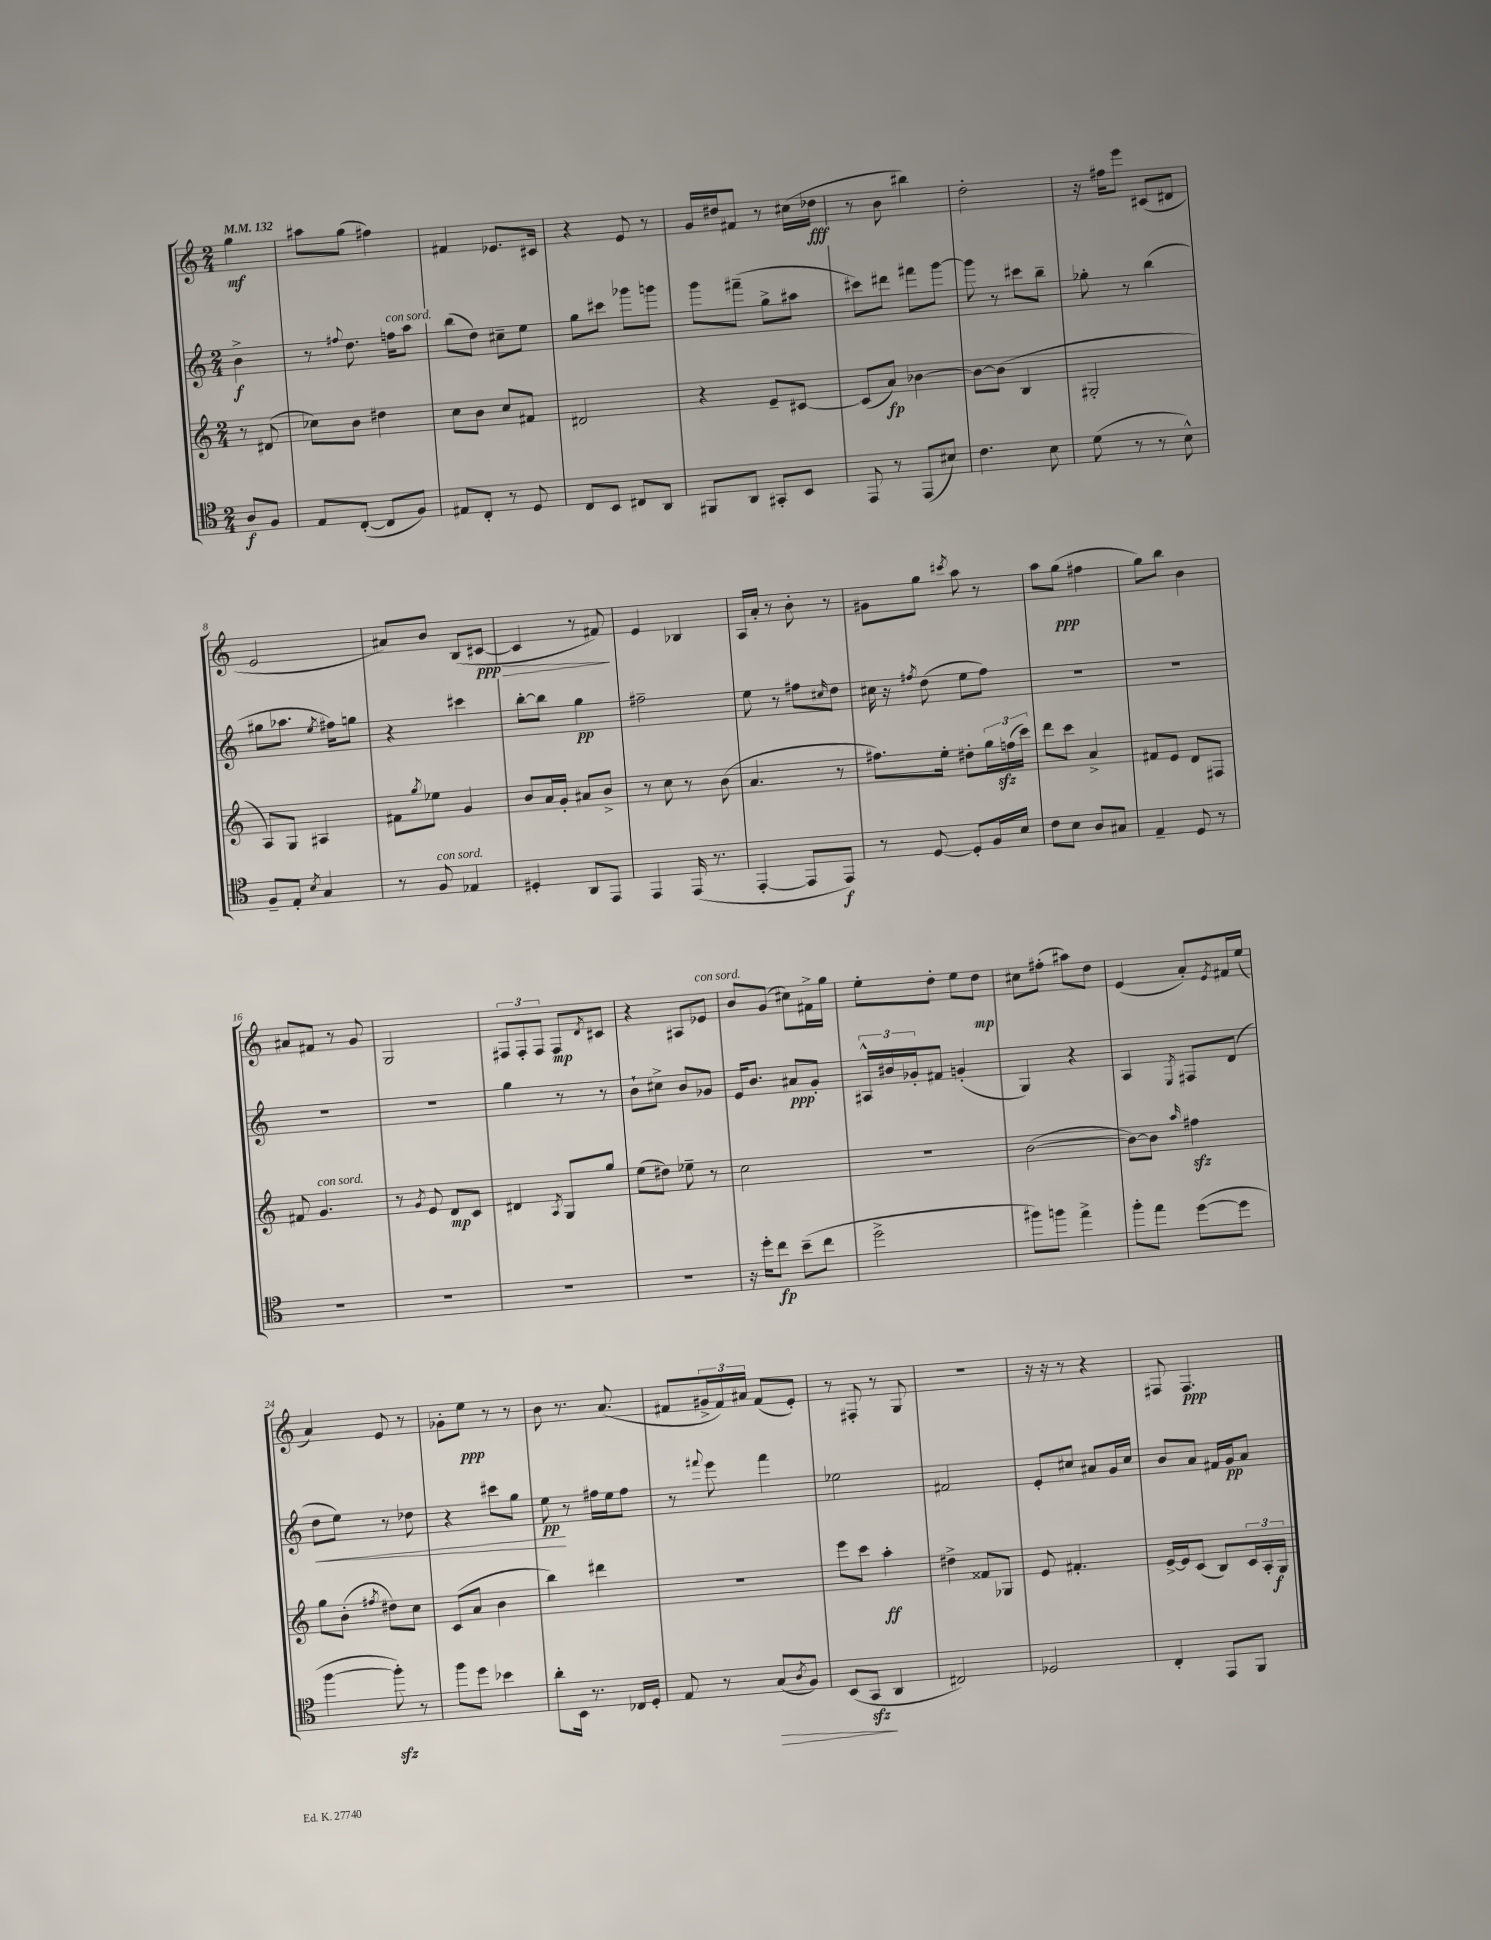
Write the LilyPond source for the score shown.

<<
\new StaffGroup <<
\new Staff = "s0" {
    \clef treble \key c \major \numericTimeSignature \time 2/4 \partial 4 \tempo 4 = 132
    g''4\mf |
    ais''8 g''8( fis''4) |
    fis'4 ees'8. cis'16 |
    r4 e'8 r8 |
    g'16 dis''16 fis'8 r8 cis''16( des''16\fff |
    r8 b'8 bis''4) |
    d''2-. |
    r16 fis''16 e'''8 cis'8( dis'8 |
    e'2 |
    ais'8) b'8 b8( cis'8~\ppp\> |
    cis'4 r8 fis'8\!) |
    e'4 bes4 |
    a16 a'16-. r8 b'8-. r8 |
    gis'8 g''8 \acciaccatura { cis'''8 } a''8 r8 |
    a''8 g''8\ppp( fis''4 |
    g''8) b''8 b'4 |
    ais'8 fis'8 r8 g'8 |
    g2 |
    \tuplet 3/2 { fis8 fis8-. fis8 } fis8\mp \acciaccatura { d'8 } cis'8 |
    r4 ais8 ees'8^\markup { \italic "con sord." } |
    b'8 g'8( cis''8) fis'16-> g''16 |
    e''8-. d''8-. e''8 d''8\mp |
    cis''8 fis''8-.( ais''8) d''8 |
    e'4( a'8-.) \acciaccatura { e'8 } fis'16 e''16( |
    a'4) e'8 r8 |
    ges'8-. e''8\ppp r8 r8 |
    b'8 r8. a'8.( |
    fis'8 \tuplet 3/2 { gis'16-> fis'16) ais'16 } fis'8( e'8-.) |
    r8 fis8-. r8 g8 |
    R2 |
    r16 r16 r8 r4 |
    fis8 fis4.\ppp \bar "|." |
}
\new Staff = "s1" {
    \clef treble \key c \major \numericTimeSignature \time 2/4 \partial 4
    b'4->\f |
    r8 \appoggiatura { fis''8 } d''8. f''16^\markup { \italic "con sord." } a''8 |
    b''8( d''8) cis''8-- e''8 |
    g''8 cis'''8 ges'''8 g'''8 |
    g'''8 fis'''8--( g''8-> ais''8 |
    cis'''8) dis'''8 fis'''8 g'''8~ |
    g'''8 r8 cis'''8 b''8-- |
    ges''8-. r8 b''4( |
    gis''8 aes''8. \acciaccatura { e''8 } fis''16) g''8 |
    r4 cis'''4 |
    b''8~-. b''8 g''4\pp |
    fis''2-- |
    e''8 r8 fis''8 \grace { cis''16 } d''8 |
    cis''16 r16 \acciaccatura { fis''8 } d''8( e''8 fis''8) |
    R2 |
    R2 |
    R2 |
    R2 |
    g''4 r8 r8 |
    b'8-! cis''8-> b'8 ges'8 |
    e'16 b'8. ais'8\ppp g'8-. |
    \tuplet 3/2 { ais16-^ bis'16 ges'16-. } fis'8 g'4-.( |
    g4) r4 |
    a4 \acciaccatura { e8 } fis8 d'8( |
    d''8\< e''8) r8 des''8 |
    r4 cis'''8 g''8 |
    e''8\pp\! r8 fis''16 e''16 fis''8 |
    r8 \appoggiatura { fis'''8 } e'''8 fis'''4 |
    ees''2 |
    fis'2 |
    e'8-. cis''8 ais'8 g'16 cis''16 |
    b'8 a'8 fis'16 g'16\pp a'8 \bar "|." |
}
\new Staff = "s2" {
    \clef treble \key c \major \numericTimeSignature \time 2/4 \partial 4
    r8 dis'8( |
    ces''8) b'8 dis''4 |
    c''8 b'8 c''8 fis'8 |
    dis'2 |
    r4 e'8-- cis'8~ |
    cis'8( a'8\fp) bes'4~ |
    bes'8~ bes'8( b4 |
    gis2-. |
    a8) g8 ais4 |
    fis'8 \acciaccatura { g''8 } ees''8 g'4 |
    b'8 a'16 g'16-. ais'8 b'8-> |
    r8 c''8 r8 b'8( |
    a'4. r8 |
    fis''8.) e''16-. dis''8-. \tuplet 3/2 { g''16 f''16\sfz( c'''16) } |
    d'''8 c'''8 a'4-> |
    fis'8 e'8 d'8 fis8 |
    fis'8 g'4.^\markup { \italic "con sord." } |
    r8 \acciaccatura { g'8 } e'8 d'8\mp c'8 |
    dis'4 \acciaccatura { a8 } g8 g''8 |
    e''8( dis''8) ees''8-- r8 |
    c''2 |
    r2 |
    b'2~( |
    b'8~) b'8 \grace { a''16 } fis''4\sfz |
    g''8 b'8-.( \acciaccatura { fis''8 } dis''8) c''8 |
    c'8( a'8 b'4 |
    b''4) dis'''4 |
    r2 |
    e'''8 c'''8 a''4-.\ff |
    dis''4-> fisis'8 ges8 |
    e'8 fis'4.-. |
    e'16~-> e'16 c'8( b8) \tuplet 3/2 { c'16 a16-. g16\f } \bar "|." |
}
\new Staff = "s3" {
    \clef tenor \key c \major \numericTimeSignature \time 2/4 \partial 4
    a8\f f8 |
    e8 c8~-.( c8 f8) |
    eis8 c8-. r8 d8 |
    c8 b,8 cis8 a,8 |
    fis,8 a,8 gis,8-. b,8 |
    e,8 r8 e,8( bis8) |
    c'4. b8 |
    d'8( r8 r8 b8-^) |
    f8-- e8-. \acciaccatura { b8 } g4 |
    r8 f8^\markup { \italic "con sord." } ees4 |
    dis4-. a,8 e,8 |
    e,4 e,16( r8. |
    e,4~-. e,8 e,8\f) |
    r8 d8~ d8-. f16 b16 |
    c'8 b8 a8 gis8 |
    e4-- d8 r8 |
    r2 |
    R2 |
    R2 |
    R2 |
    r16 d''16-. c''8\fp b'8--( c''8 |
    d''2-> |
    fis''8) f''8 e''4-> |
    f''8-. e''8 d''8~( d''8 |
    f''4~ f''8-.\sfz) r8 |
    f''8 d''8 bes'4 |
    a'8-. b,16 r8. ces16 d16-. |
    e8 r8 g8\>( \acciaccatura { a8 } f8) |
    b,8( g,8\sfz\! a,4 |
    cis2) |
    des2 |
    c4-. e,8 f,8 \bar "|." |
}
>>
>>
